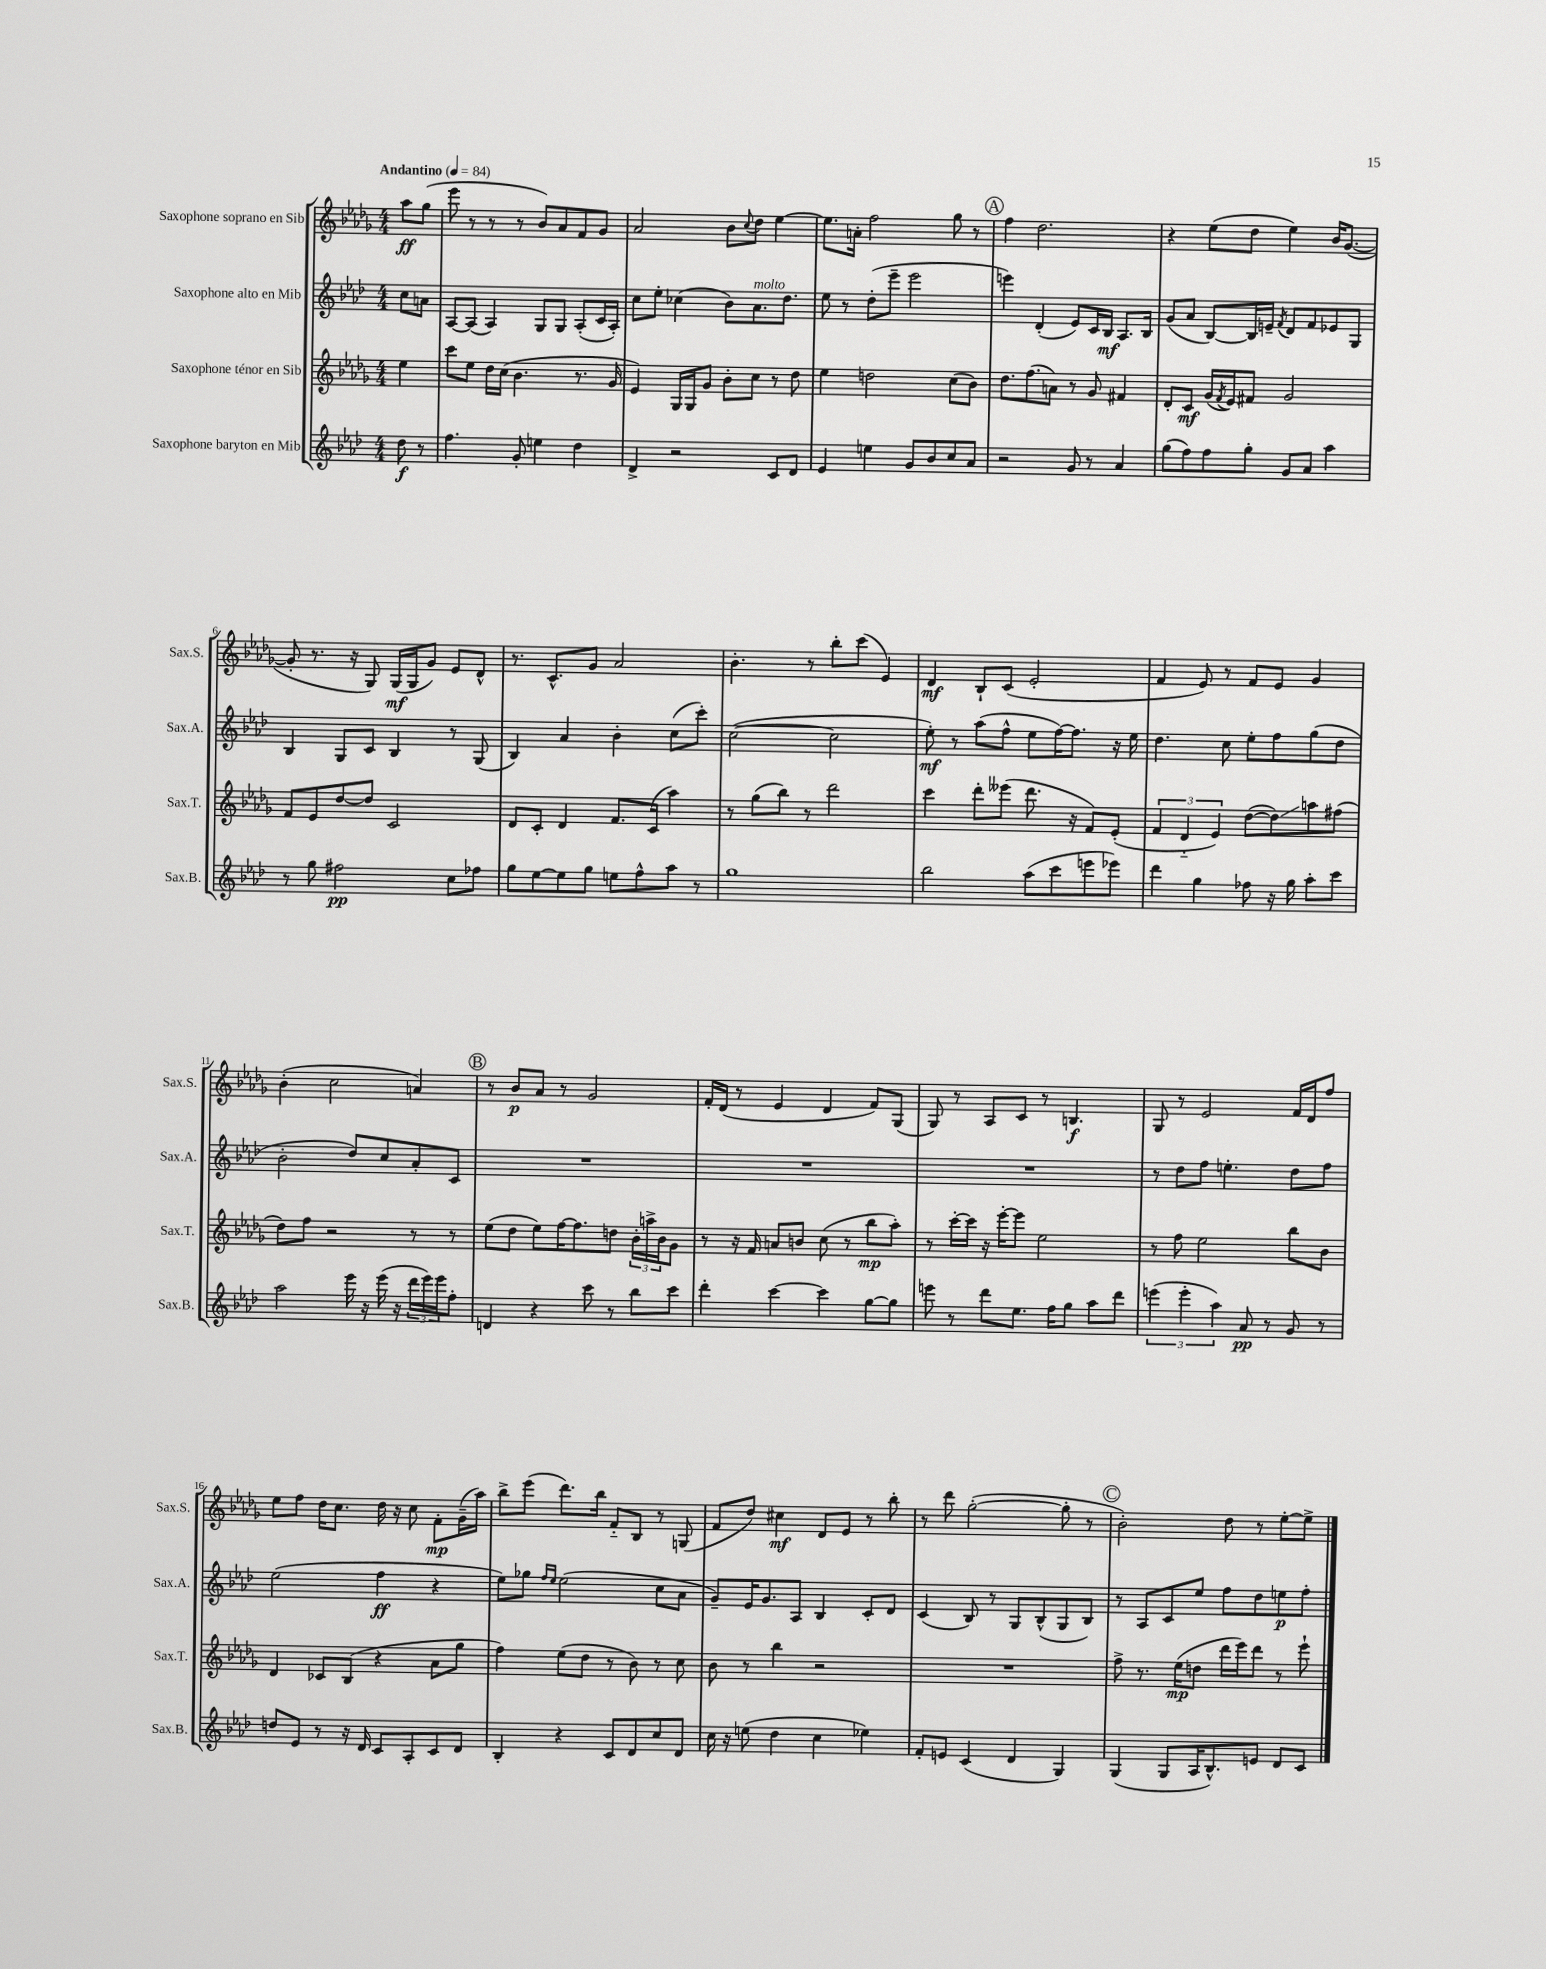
<<
\new StaffGroup <<
\new Staff = "s0" \with { instrumentName = "Saxophone soprano en Sib" shortInstrumentName = "Sax.S." } {
    \clef treble \key des \major \numericTimeSignature \time 4/4 \partial 4 \tempo "Andantino" 4 = 84
    aes''8\ff ges''8( |
    ees'''8 r8 r8 r8 bes'8) aes'8 f'8 ges'8 |
    aes'2 bes'8 \appoggiatura { c''8 } des''8 ees''4~ |
    ees''8. a'16-. f''2 ges''8 r8 |
    \mark \markup { \circle "A" } f''4 des''2. |
    r4 ees''8( des''8 ees''4) bes'16 ges'8.~( |
    ges'8-. r8. r16 ges8) ges16\mf( ges16 ges'8) ees'8 des'8-^ |
    r8. c'8.-^ ges'8 aes'2 |
    bes'4.-. r8 bes''8-. c'''8( ees'4) |
    des'4\mf bes8-! c'8( ees'2-. |
    f'4 ees'8) r8 f'8 ees'8 ges'4 |
    bes'4-.( c''2 a'4) |
    \mark \markup { \circle "B" } r8 bes'8\p aes'8 r8 ges'2 |
    f'16-. des'16( r8 ees'4 des'4 f'8) ges8( |
    ges8) r8 aes8 c'8 r8 b4.\f |
    ges8 r8 ees'2 f'16 des'16 f''8 |
    ees''8 f''8 des''16 c''8. des''16 r16 c''8 f'8-.\mp ges'16--( aes''16) |
    bes''8-> ees'''8( des'''8.) bes''16 f'8-_ bes8 r8 g8( |
    f'8 des''8) cis''4\mf des'8 ees'8 r8 bes''8-. |
    r8 des'''8 ges''2~-.( ges''8-. r8 |
    \mark \markup { \circle "C" } bes'2-.) des''8 r8 ees''8~-. ees''8-> \bar "|." |
}
\new Staff = "s1" \with { instrumentName = "Saxophone alto en Mib" shortInstrumentName = "Sax.A." } {
    \clef treble \key aes \major \numericTimeSignature \time 4/4 \partial 4
    c''8 a'8 |
    aes8~ aes8( aes4) g8 g8 aes8-.( c'16 aes16-.) |
    c''8 ees''8-. ces''4( bes'8) aes'8.^\markup { \italic "molto" } des''8. |
    ees''8 r8 des''8-.( ees'''8-- ees'''2 |
    \mark \markup { \circle "A" } e'''4) des'4-.( ees'8) c'16 bes16\mf aes8. bes16 |
    g'8( aes'8 bes8~) bes16 e'16-- \acciaccatura { f'8 } des'8 f'8 ees'8 g8 |
    bes4 g8 c'8 bes4 r8 g8( |
    bes4) aes'4 bes'4-. c''8( c'''8-.) |
    c''2~( c''2 |
    ees''8-.\mf) r8 aes''8( f''8-^ ees''8 f''16~) f''8. r16 ees''16 |
    des''4. c''8 ees''8-. f''8 g''8( des''8 |
    bes'2-. des''8) c''8 aes'8-. c'8 |
    \mark \markup { \circle "B" } R1 |
    R1 |
    R1 |
    r8 des''8 f''8 e''4.-. des''8 f''8 |
    ees''2( f''4\ff r4 |
    ees''8) ges''8 \grace { f''16 ees''16 } ees''2( c''8 aes'8 |
    g'8--) ees'16 g'8. aes8 bes4 c'8-. des'8 |
    c'4( bes8) r8 g8 bes8-^( g8 bes8) |
    \mark \markup { \circle "C" } r8 aes8 c'8 ees''8 f''8 des''8 e''8\p f''8-. \bar "|." |
}
\new Staff = "s2" \with { instrumentName = "Saxophone ténor en Sib" shortInstrumentName = "Sax.T." } {
    \clef treble \key des \major \numericTimeSignature \time 4/4 \partial 4
    ees''4 |
    c'''8 ees''8 des''16 c''16( bes'4. r8. ges'16 |
    ees'4) ges16 ges16 ges'8 bes'8-. c''8 r8 des''8 |
    ees''4 d''2 c''8( bes'8) |
    \mark \markup { \circle "A" } des''8. f''8.( a'8) r8 ges'8 fis'4 |
    des'8-. c'8\mf ges'16( \acciaccatura { f'8 } ees'16) fis'8 ges'2 |
    f'8 ees'8 des''8~ des''8 c'2 |
    des'8 c'8-. des'4 f'8. c'16( aes''4) |
    r8 ges''8( bes''8) r8 des'''2 |
    c'''4 des'''8-. eeses'''8( des'''8. r16 f'8) ees'8-.( |
    \tuplet 3/2 { f'4 des'4-_ ees'4) } des''8~( des''8\glissando) a''8 fis''8( |
    des''8) f''8 r2 r8 r8 |
    \mark \markup { \circle "B" } ees''8( des''8 ees''8) f''16~ f''8. d''8 \tuplet 3/2 { bes'16-. a''16-> bes'16 } ges'8 |
    r8 r16 f'16 a'8 b'8 c''8( r8 bes''8\mp aes''8-.) |
    r8 c'''16~-. c'''16 r16 ees'''16~-. ees'''8 ees''2 |
    r8 f''8 ees''2 bes''8 bes'8 |
    des'4 ces'8 bes8( r4 aes'8 ges''8 |
    f''4) ees''8( des''8 r8 bes'8) r8 c''8 |
    bes'8 r8 bes''4 r2 |
    R1 |
    \mark \markup { \circle "C" } f''8-> r8. ees''16\mp( d''8 des'''16 ees'''16) des'''8 r8 ees'''8-! \bar "|." |
}
\new Staff = "s3" \with { instrumentName = "Saxophone baryton en Mib" shortInstrumentName = "Sax.B." } {
    \clef treble \key aes \major \numericTimeSignature \time 4/4 \partial 4
    des''8\f r8 |
    f''4. g'8-. e''4 des''4 |
    des'4-> r2 c'8 des'8 |
    ees'4 e''4 g'8 bes'8 c''8 aes'8 |
    \mark \markup { \circle "A" } r2 g'8 r8 aes'4 |
    g''8( f''8) f''8 g''8-. g'8 aes'8 aes''4 |
    r8 g''8 fis''2\pp c''8 fes''8 |
    g''8 ees''8~ ees''8 g''8 e''8 f''8-^ aes''8 r8 |
    g''1 |
    bes''2 aes''8( c'''8 e'''8 ees'''8) |
    des'''4 g''4 fes''8 r16 g''16 aes''8-. c'''8 |
    aes''2 ees'''16 r16 ees'''16( r16 \tuplet 3/2 { des'''16 ees'''16) ees'''16 } f''8-. |
    \mark \markup { \circle "B" } d'4 r4 c'''8 r8 bes''8 c'''8 |
    des'''4-. c'''4~ c'''4 g''8~ g''8 |
    e'''8 r8 des'''8 ees''8. f''16 g''8 aes''8 des'''8 |
    \tuplet 3/2 { e'''4( e'''4-. aes''4) } aes'8\pp r8 g'8 r8 |
    d''8 ees'8 r8 r16 des'16 c'8 aes8-. c'8 des'8 |
    bes4-. r4 c'8 des'8 c''8 des'8 |
    c''16 r16 e''8( des''4 c''4 ees''4) |
    f'8-. e'8 c'4( des'4 g4) |
    \mark \markup { \circle "C" } g4( g8 aes16 bes8.-^) e'8 des'8 c'8 \bar "|." |
}
>>
>>
